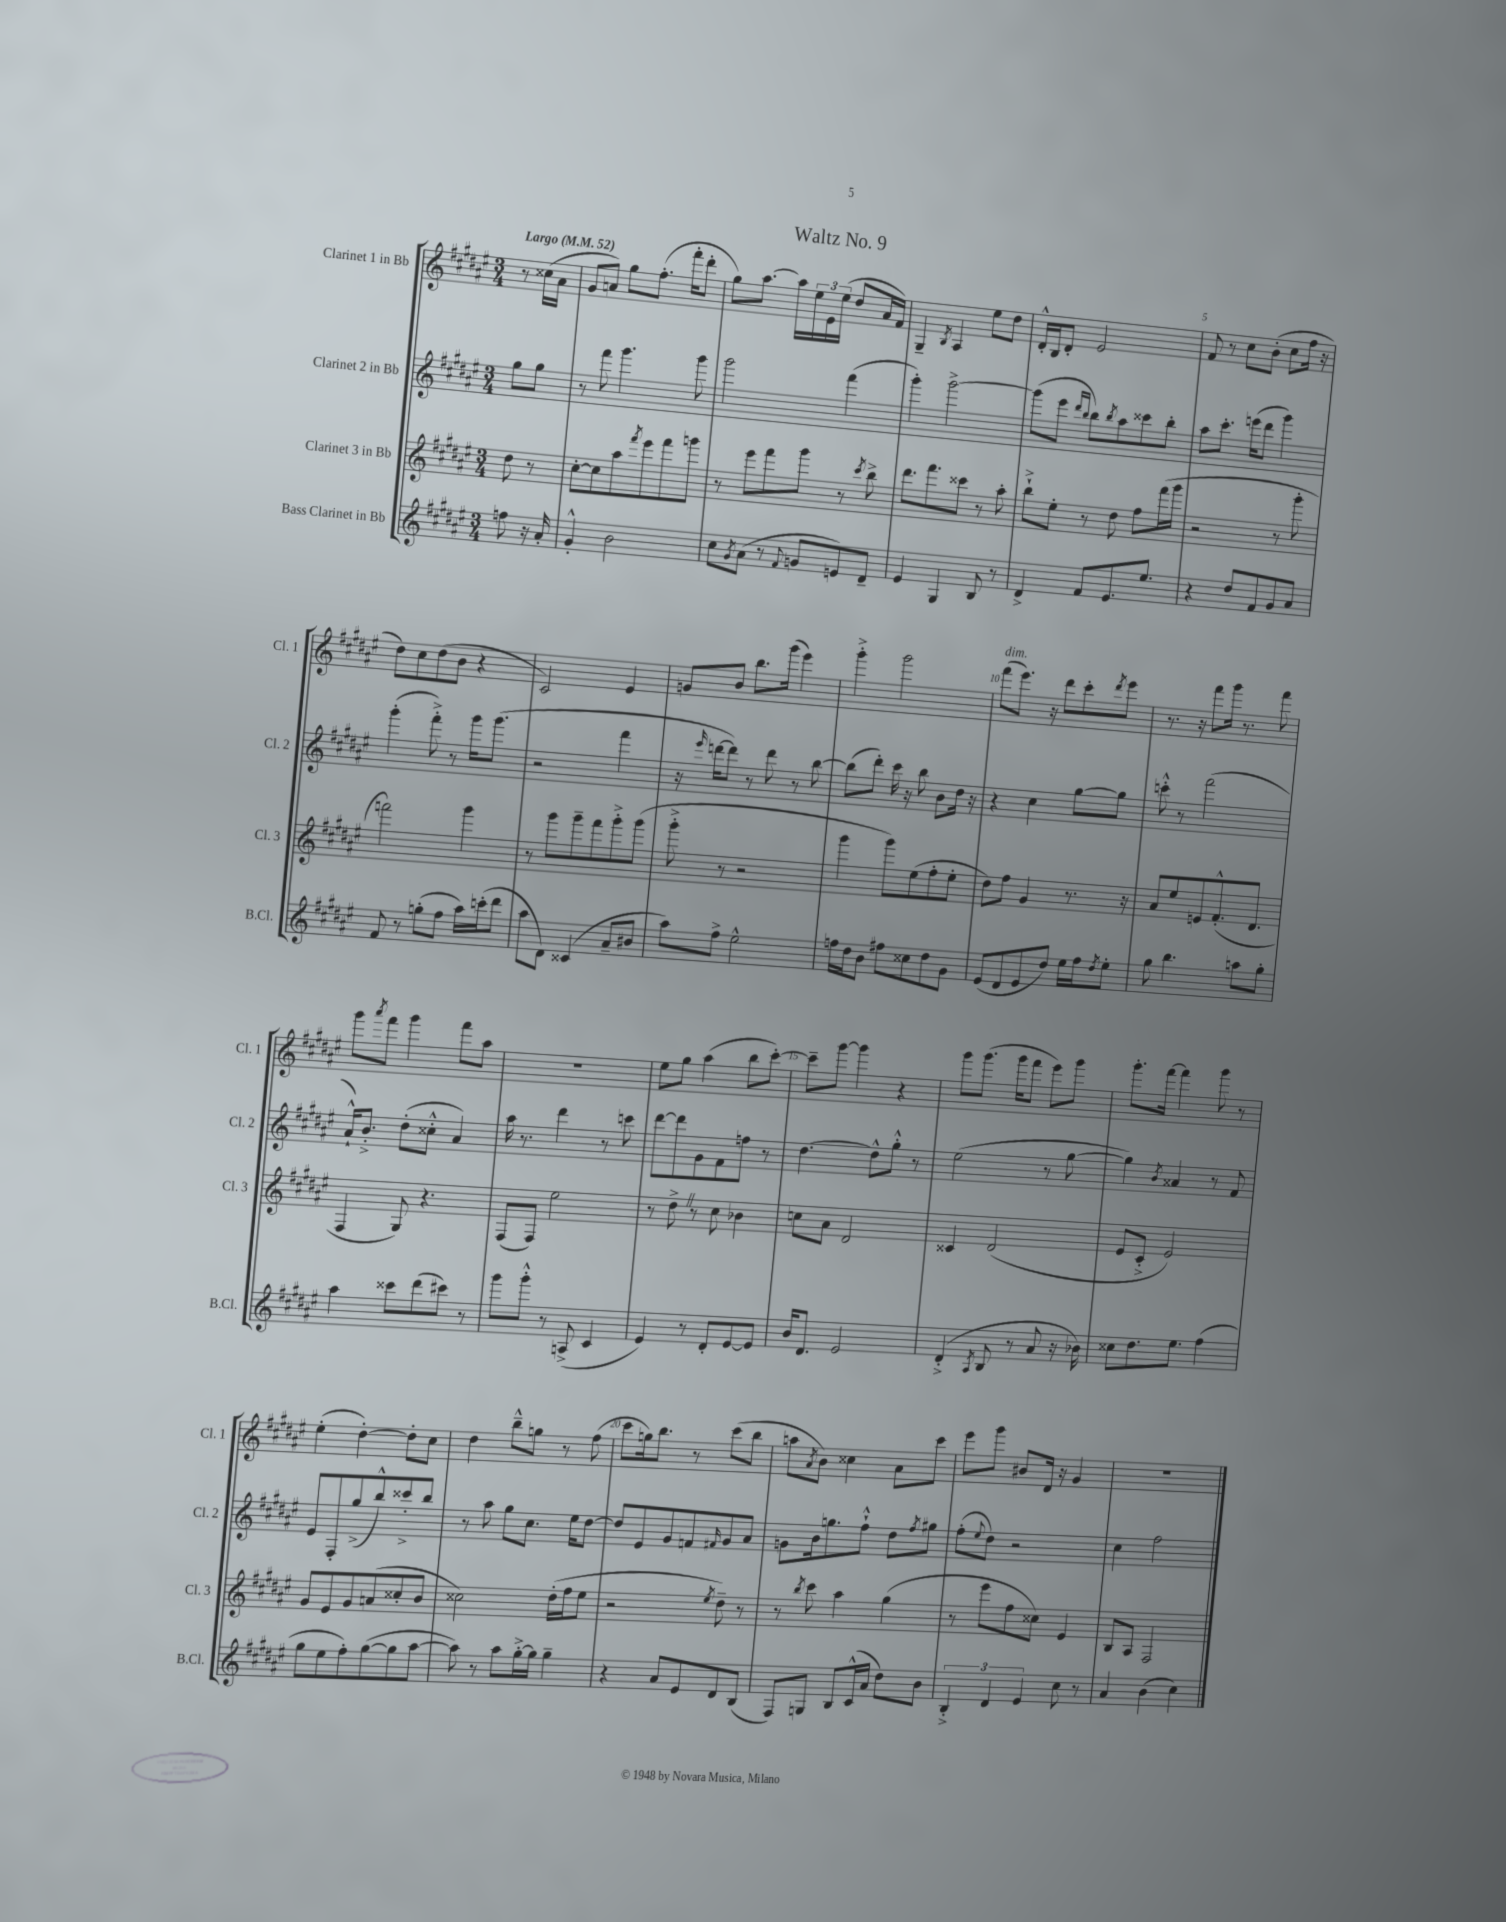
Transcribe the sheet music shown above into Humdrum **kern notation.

**kern	**kern	**kern	**kern
*part4	*part3	*part2	*part1
*staff4	*staff3	*staff2	*staff1
*I"Bass Clarinet in Bb	*I"Clarinet 3 in Bb	*I"Clarinet 2 in Bb	*I"Clarinet 1 in Bb
*I'B.Cl.	*I'Cl. 3	*I'Cl. 2	*I'Cl. 1
*clefG2	*clefG2	*clefG2	*clefG2
*k[f#c#g#d#a#e#]	*k[f#c#g#d#a#e#]	*k[f#c#g#d#a#e#]	*k[f#c#g#d#a#e#]
*M3/4	*M3/4	*M3/4	*M3/4
*MM52	*MM52	*MM52	*MM52
=	=	=	=
!	!	!	!LO:TX:a:B:t=Largo
8ffn\	8dd#\	8gg#\L	8r
16r	8r	8gg#\J	(16cc##X\LL
16a#'/	.	.	16a#\JJ
=1	=1	=1	=1
4g#'^^/	[8cc#'\L	8r	8g#/L
.	8cc#\]	8fff#\	8an/J)
2b\	8aa#\	4.ggg#\	8gg#\L
.	8qfff#/	.	.
.	8eee#\	.	(8.ff#'\J
.	8fff#\	.	.
.	.	.	16fff#'\KL
.	8gggn\J	8ggg#\	8ddd#'\J
=2	=2	=2	=2
8cc#\L	8r	2ggg#\	8gg#\L)
8qg#/	.	.	.
(8a#\J	8eee#\L	.	[8.aa#\J
8r	8fff#\	.	.
.	.	.	16aa#\LL]
8qqf#/	.	.	.
8gn/L	8ggg#\J	.	24ee#\
.	.	.	24e#\
.	.	.	(24ee#\JJ
8en/)	8r	(4fff#\	8dd#/L
.	8qccc#/	.	.
8d#~/J	8bb^\	.	16a#/L
.	.	.	16f#/JJ)
=3	=3	=3	=3
4e#/	8.ddd#\L	4ggg#'\)	4G#~/
.	8.fff#\	.	.
.	.	.	8qB/
4G#/	.	[2ggg#^\	4A#/
.	8ccc##X\J	.	.
8B/	8r	.	8ee#\L
8r	8aa#'\	.	8dd#\J
=4	=4	=4	=4
4d#^/	8bb`^\L	(8ggg#\L]	16d#'^^/LL
.	.	.	16B/J
.	8ee#'\J	8eee#\J	8d#'/J
.	.	16qqddd#/LL	.
.	.	16qqbb/JJ	.
8f#/L	8r	8bb\L)	2e#/
.	.	8qbb/	.
8.e#/	8dd#\	8aa#\	.
.	8ff#\L	8ccc##X\	.
8.ee#/J	.	.	.
.	(16fff#\L	8bb'\J	.
.	16ggg#\JJ	.	.
=5	=5	=5	=5
4r	2r	8aa#\L	8f#/
.	.	8.ccc#'\J	8r
8dd#/L	.	.	8cc#\L
.	.	(16eeen\KL	.
8f#/	.	8ddd#\J	(8b'\J
8g#/	8r	4ggg#\)	8cc#\L
8a#/J	8ggg#'\	.	16ff#\Jk
.	.	.	16r
!!LO:LB:g=z
=6	=6	=6	=6
8f#/	2fffn\)	(4ggg#'\	8dd#\L)
8r	.	.	8cc#\
(8ggn'\L	.	8fff#'^\)	(8dd#\
8ff#\J	.	8r	8b\J
16aa#\LL)	4ggg#\	16ggg#\KL	4r
(16cccn'\J	.	(8.ggg#\J	.
8ddd#\J	.	.	.
=7	=7	=7	=7
8aa#\L	8r	2r	2c#/)
8d#\J)	8ggg#\L	.	.
(4c##X/	8ggg#~\	.	.
.	8fff#\	.	.
8a#~/L	8ggg#'^\	4fff#\	4e#/
8b#X/J	(8ggg#\J	.	.
=8	=8	=8	=8
8aa#\L)	8ggg#'^\	16r	8gn/L
.	.	16qqeee#/	.
.	.	[16dddn\KL	.
8ff#^\J	8r	8ddd\J])	8b/J
2ee#^^\	2r	8r	8.bb\L
.	.	8ddd\	.
.	.	.	(16ggg#\Jk
.	.	8r	4eee#\)
.	.	[8bb\	.
=9	=9	=9	=9
16ffn\LL	4ggg#\	(8bb\L]	4ggg#'^\
16dd#\J	.	.	.
8b\J	.	8ddd#'\J)	.
8ff#X\L	8ggg#\L)	16ccc#\	2ggg#\
.	.	16r	.
8cc##X\	(8ee#\	8bb\	.
8dd#\	8ff#'\	8b\L	.
8g#\J	8ee#'\J	16dd#\Jk	.
.	.	16r	.
=10	=10	=10	=10
!	!	!	!LO:TX:a:i:t=dim.
(8e#/L	8dd#\L)	4r	(8fff#\L
8d#/	8ff#\J	.	8.eee#\J)
8e#/	4g#/	4cc#\	.
.	.	.	16r
8dd#/J)	.	.	8ddd#\L
16ee#\LL	8.r	[8gg#\L	8ccc#'\
16ff#\J	.	.	.
8qdd#/	.	.	8qddd#/
8ee#'\J	.	8gg#\J]	8eee#\J
.	16r	.	.
=11	=11	=11	=11
8gg#\	8a#/L	8cccn'^^\	8.r
4.bb\	8ee#/	8r	.
.	.	.	16r
.	8en/	(2fff#\	8fff#\L
.	(8.f#'^^/	.	16ggg#\Jk
.	.	.	8.r
8aan\L	.	.	.
.	8.d#/J	.	.
8gg#'\J	.	.	8fff#\
!!LO:LB:g=z
=12	=12	=12	=12
4aa#\	4F#/	16a#`^^/KL)	8ggg#\L
.	.	8.b'^/J	.
.	.	.	8qaaa#/
.	.	.	8fff#\J
8ccc##X\L	8G#/)	(8dd#'\L	4ggg#\
(8ddd#\	4.r	8cc##X'^^\J	.
8ccc#X\J)	.	4a#/)	8fff#\L
8r	.	.	8aa#\J
=13	=13	=13	=13
8ggg#\L	(8F#/L	16aa#\	2.r
.	.	8.r	.
8ggg#'^^\J	8F#/J)	.	.
8r	2ee#\	4ddd#\	.
(8An^/	.	.	.
4c#/	.	8r	.
.	.	8cccn\	.
=14	=14	=14	=14
4e#/)	8r	[8ddd#\L	8ee#\L
.	8dd#^Z\	8ddd#\]	8gg#\J
8r	8r	8g#\	(4aa#\
8d#'/L	8cc#\	8f#\	.
[8e#/	4b-X\	8ffn\J	8bb\L
8e#/J]	.	8r	[8ccc#'\J)
=15	=15	=15	=15
16b/KL	8ccn\L	[4.dd#\	8ccc#~\L]
8.d#/J	.	.	.
.	8a#\J	.	[8ggg#\J
2e#/	2d#/	.	4ggg#\]
.	.	8dd#^^\L]	.
.	.	8gg#'^^\J	4r
.	.	8r	.
=16	=16	=16	=16
(4d#'^/	4c##X/	(2ee#\	8ggg#\L
.	.	.	(8.ggg#\J
8qA#/	.	.	.
8B/	(2d#/	.	.
.	.	.	16ggg#\KL
8r	.	.	8fff#\J
8a#/	.	8r	8eee#\L)
16r	.	[8gg#\	8ggg#\J
16b-X\)	.	.	.
=17	=17	=17	=17
8cc##X\L	8e#/L	4gg#\])	8.ggg#'\L
8.dd#\	8c#'^/J	.	.
.	.	.	[16fff#\Jk
.	.	8qb/	.
.	2e#/)	4a##X/	4fff#\]
8.ee#\J	.	.	.
(4ff#\	.	8r	8ggg#\
.	.	8f#/	8r
!!LO:LB:g=z
=18	=18	=18	=18
8gg#\L	8g#/L	8e#/L	(4ee#'\
8ee#\	8e#/	8F#'/	.
8ff#'\)	8g#/	(8gg#^/	[4dd#'\)
([8gg#\	(8an/	8bb^^/)	.
8gg#\]	8cc##X'/	8ccc##X'^/	8dd#'\L]
[8aa#\J	8b/J	8bb/J	8cc#\J
=19	=19	=19	=19
8aa#\])	2cc##X\)	8r	4dd#\
8r	.	8aa#\	.
8aa#\L	.	8gg#\L	8bb~^^\L
[16gg#'^\L	.	8.cc#\J	8ggn\J
16gg#\JJ]	.	.	.
4gg#~\	(16dd#'\LL	.	8r
.	16ff#\J	16ee#\KL	.
.	8ee#\J	[8dd#\J	(8ff#\
=20	=20	=20	=20
4r	2r	8dd#/L]	8ccc#\L
.	.	8e#/	16ggn\k)
.	.	.	8.bb\J
8a#/L	.	8g#/	.
8e#/	.	8fn/	8r
.	8qee#/	16qqf#X/	.
8d#/	8dd#~\)	8g#/	(8ccc#\L
(8B/J	8r	8a#/J	8bb\J
=21	=21	=21	=21
8F#/L)	8r	8gn\L	8aan\L
.	8qbb/	.	8qa#/
8Gn/J	8ccc#\	16b\k	8b\J)
.	.	8.ggn\	.
8B/L	4aa#\	.	4cc##X\
(16c#^^/L	.	8ff#`^^\J	.
16a#/JJ	.	.	.
8dd#\L)	(4gg#\	8dd#\L	8a#\L
.	.	8qff#/	.
8b\J	.	8gg#X\J	8ccc#\J
=22	=22	=22	=22
6B'^/	8r	(8ff#'\L	8eee#\L
.	.	8qqee#/	.
.	8eee#\L	8dd#\J)	8ggg#\J
6d#/	.	.	.
.	8ff#\	2r	8b#X/L
6e#/	.	.	.
.	8cc##X\J)	.	16d#/Jk
.	.	.	16r
8cc#\	4e#/	.	4g#/
8r	.	.	.
=23	=23	=23	=23
4a#/	8B/L	4cc#\	2.r
.	8A#/J	.	.
(4b\	2F#/	2ff#\	.
4cc#\)	.	.	.
==	==	==	==
*-	*-	*-	*-
